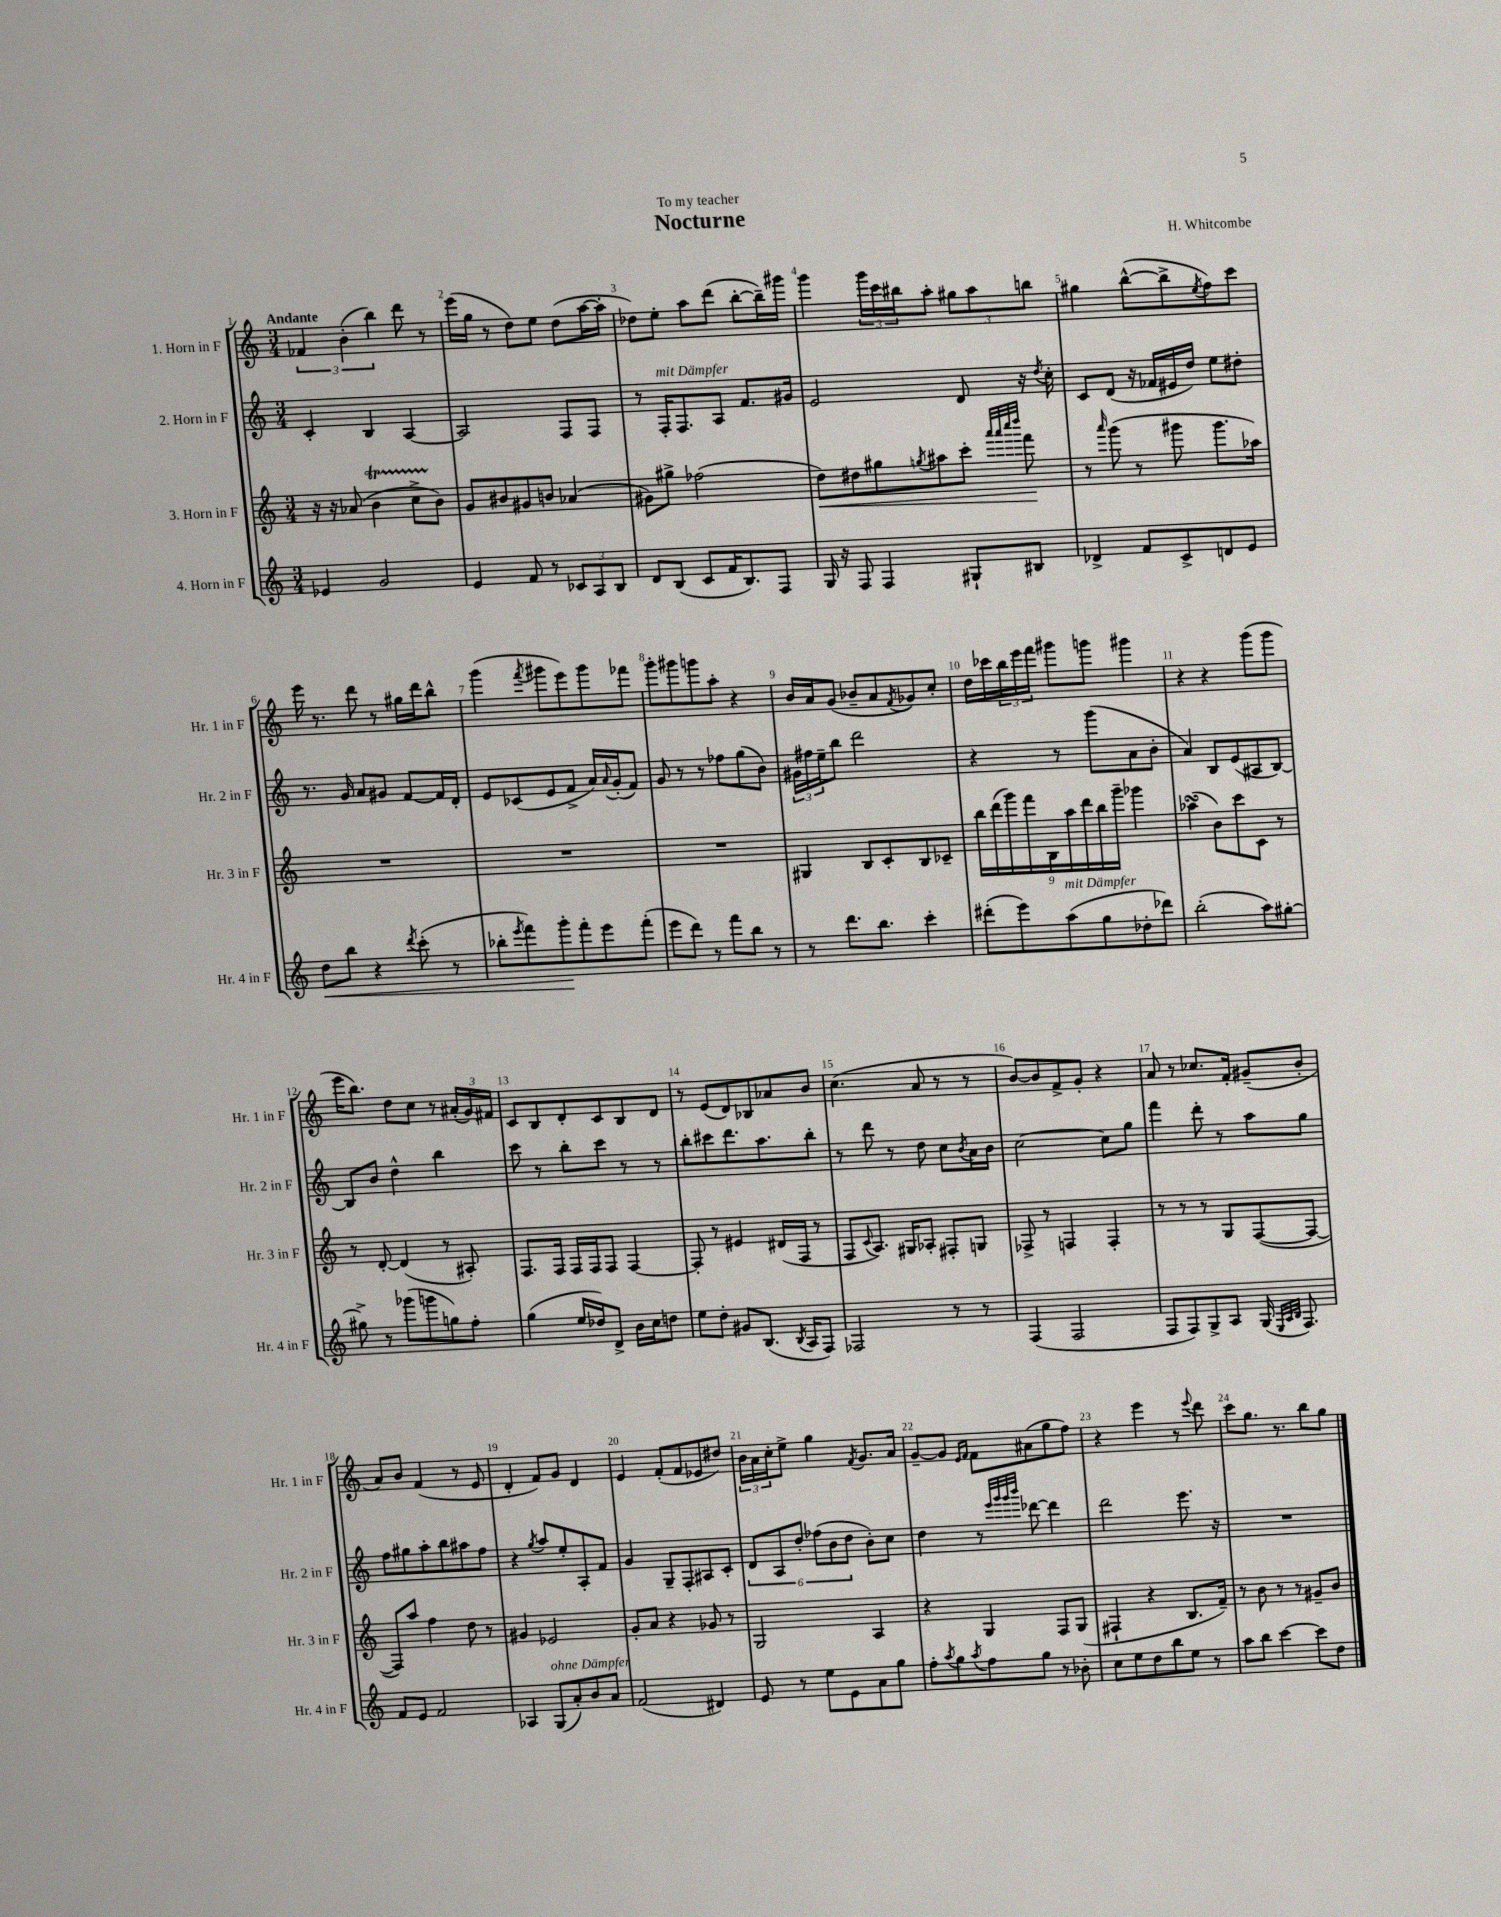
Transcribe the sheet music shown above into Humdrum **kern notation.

**kern	**dynam	**kern	**dynam	**kern	**kern
*part4	*part4	*part3	*part3	*part2	*part1
*staff4	*staff4	*staff3	*staff3	*staff2	*staff1
*I"4. Horn in F	*	*I"3. Horn in F	*	*I"2. Horn in F	*I"1. Horn in F
*I'Hr. 4 in F	*	*I'Hr. 3 in F	*	*I'Hr. 2 in F	*I'Hr. 1 in F
*clefG2	*	*clefG2	*	*clefG2	*clefG2
*k[]	*	*k[]	*	*k[]	*k[]
*M3/4	*	*M3/4	*	*M3/4	*M3/4
=1	=1	=1	=1	=1	=1
!	!	!	!	!	!LO:TX:a:B:t=Andante
4e-X/	.	16r	.	4c'/	6f-X/
.	.	16r	.	.	.
.	.	(8a-X/	.	.	.
.	.	.	.	.	(6b'\
2g/	.	4bt\	.	4B/	.
.	.	.	.	.	6bb\)
.	.	8ccTTT^\L	.	[4A/	8ddd\
.	.	8b\J)	.	.	8r
=2	=2	=2	=2	=2	=2
4e/	.	8g/L	.	2A/]	(16eee\LL
.	.	.	.	.	16gg\JJ
.	.	8b#X/	.	.	8r
8f/	.	8g#X/	.	.	8dd\L)
8r	.	8bn/J	.	.	8ee\J
12c-X/L	.	(4a-X/	.	8F/L	(8dd\L
12A/	.	.	.	.	.
.	.	.	.	8F/J	[16aa\L
12B/J	.	.	.	.	.
.	.	.	.	.	16aa'\JJ]
=3	=3	=3	=3	=3	=3
8d/L	.	8g#X\L)	.	8r	8dd-X\L)
!	!	!	!	!LO:TX:a:i:t=mit Dämpfer	!
(8B/J	.	8gg#X^\J	.	16F'/KL	8ee'\J
.	.	.	.	8.F/	.
8c/L	.	(2ff-X\	.	.	8aa\L
16f/K	.	.	.	8A/J	(8ddd\J
8.B/)	.	.	.	.	.
.	.	.	.	8.f/L	[8bb'\L
8F/J	.	.	.	.	16bb~\L])
.	.	.	.	16g#X/Jk	16ggg#X\JJ
=4	=4	=4	=4	=4	=4
!	!	!	!LO:HP:b	!	!
16G/	.	8dd\L)	<	2e/	4ggg\
16r	.	.	.	.	.
8F/	.	8dd#X\	.	.	.
4F/	.	8gg#X\	.	.	24ggg\LL
.	.	.	.	.	24ccc\
.	.	.	.	.	24bb#X\J
.	.	8qggn/	.	.	.
.	.	8aa#X\	.	.	8aa'\J
8G#X`/L	.	8ccc'\J	.	8d/	12gg#X\L
.	.	.	.	.	12aa\
.	.	32qqaaa/LLL	.	.	.
.	.	32qqaaa/	.	.	.
.	.	32qqcccc/	.	.	.
.	.	32qqdddd/JJJ	.	.	.
8B#X/J	.	8fff\	.	16r	.
.	.	.	.	.	12bbn\J
.	.	.	.	8qdd/	.
.	.	.	.	16cc'\	.
.	.	.	[	.	.
=5	=5	=5	=5	=5	=5
4d-X^/	.	8r	.	8c/L	4gg#X\
.	.	16qqaaa/	.	.	.
.	.	(8ggg\	.	(8d/J	.
8f/L	.	8r	.	16r	([8bb^^\L
.	.	.	.	16f-X/LL	.
8c^/	.	8ggg#X\	.	16e#X/	8bb^\]
.	.	.	.	16dd/JJ)	.
.	.	.	.	.	8qee/
8dn/	.	8.ggg#\L	.	8ee\L	8ff\)
8e/J	.	.	.	8dd#X'\J	8ccc\J
.	.	16aa-X\Jk)	.	.	.
!!LO:LB:g=z
=6	=6	=6	=6	=6	=6
!	!LO:HP:b	!	!	!	!
8dd\L	<	2.r	.	8.r	16eee\
.	.	.	.	.	8.r
8bb\J	.	.	.	.	.
.	.	.	.	16g/	.
4r	.	.	.	8a/L	8ddd\
.	.	.	.	8g#X/J	8r
8qddd/	.	.	.	.	.
(8ccc'\	.	.	.	[8f/L	16gg#X\LL
.	.	.	.	.	16ddd\J
8r	.	.	.	16f/L]	8bb^^\J
.	.	.	.	16d'/JJ	.
=7	=7	=7	=7	=7	=7
8bb-X'\L	.	2.r	.	8e/L	(4ggg\
8qeee/	.	.	.	.	.
8fff\)	.	.	.	(8c-X/	.
.	.	.	.	.	8qfff/
8ggg'\	.	.	.	8e/	8ggg#X\L
8fff'\	[	.	.	8f^/J	8eee\)
8eee\	.	.	.	16a/LL)	8ggg#\
.	.	.	.	8qqa/	.
.	.	.	.	(16g'/J	.
(8fff'\J	.	.	.	8f/J)	8fff-X\J
=8	=8	=8	=8	=8	=8
8eee\L	.	2.r	.	8g/	8ggg'\L
8ddd\J)	.	.	.	8r	8ggg#X\
8r	.	.	.	8r	8gggn\
8fff\L	.	.	.	8ff-X\L	8aa'\J
8bb\J	.	.	.	(8gg\	4r
8r	.	.	.	8b\J)	.
=9	=9	=9	=9	=9	=9
8r	.	4G#X/	.	24g#X\LL	16b/LL
.	.	.	.	24ff#X\	.
.	.	.	.	.	16a/J
.	.	.	.	24ee~\J	.
8.ddd\L	.	.	.	8bb\J	(8g/J
.	.	8B/L	.	2ddd\	8b-X~/L
8.bb\J	.	.	.	.	.
.	.	8c'/	.	.	8a/
.	.	.	.	.	8qf/
4ccc'\	.	8B/	.	.	8g-X/)
.	.	8c-X~/J	.	.	8cc'/J
=10	=10	=10	=10	=10	=10
(8ddd#X'\L	.	18bb\LL	.	4r	16dd\LL
.	.	(18ddd\	.	.	.
.	.	.	.	.	16ccc-X\
.	.	18ggg\)	.	.	.
8eee\)	.	.	.	.	24bb\
.	.	18fff\	.	.	24eee\
.	.	.	.	.	24fff\JJ
.	.	18B\	.	.	.
!LO:TX:a:i:t=mit Dämpfer	!	!	!	!	!
(8aa\	.	.	.	8r	8ggg#X\L
.	.	18aa\	.	.	.
.	.	18ddd\	.	.	.
8gg\	.	.	.	(8ggg\L	8gggn\J
.	.	18bb\	.	.	.
.	.	18ggg~\JJ	.	.	.
8dd-X'\	.	4ggg-X\	.	8a\	4ggg#X\
8ddd-X\J)	.	.	.	8b'\J	.
=11	=11	=11	=11	=11	=11
(2bb'\	.	(4aa-XsSSs\	.	4a/)	4r
.	.	8b\L)	.	8B/L	4r
.	.	8ccc\	.	(8e/	.
8aa\L)	.	8c\J	.	8A#X/	(8ggg\L
[8gg#X'\J	.	8r	.	[8B/J)	8ggg\J
!!LO:LB:g=z
=12	=12	=12	=12	=12	=12
8gg#X^\]	.	8r	.	8B/L]	16eee\KL
.	.	.	.	.	8.bb\J)
8r	.	[8d'/	.	8b/J	.
(8ggg-X\L	.	(4d/]	.	4dd^^\	8dd\L
8gggn\	.	.	.	.	8cc\J
8ggn\)	.	8r	.	4bb\	8r
8ff'\J	.	8A#X'/)	.	.	(24a#X'/LL
.	.	.	.	.	24g/)
.	.	.	.	.	24f#X/JJ
=13	=13	=13	=13	=13	=13
(4gg\	.	8.F/L	.	8ccc\	8c/L
.	.	.	.	8r	8B/
.	.	16F/Jk	.	.	.
16ee/LL	.	16F/LL	.	8bb'\L	8d'/
16dd-X/J)	.	16F/J	.	.	.
8d^/J	.	8F/J	.	8ccc\J	8c/
16b\LL	.	[4F/	.	8r	8B/
16cc\J	.	.	.	.	.
8ddn\J	.	.	.	8r	8d/J
=14	=14	=14	=14	=14	=14
8ee\L	.	8F'/]	.	8bb'\L	8r
8dd'\J	.	8r	.	8ccc#X\	(8e/L
8g#X/L	.	4e#X/	.	8.ddd\	8d/)
(8.B/J	.	.	.	.	8B-X/
.	.	.	.	8.aa\	.
.	.	(16d#X/LL	.	.	8a-X/
8qB/	.	.	.	.	.
16A/KL	.	16F/JJ	.	.	.
8F/J)	.	8r	.	8bb'\J	8b/J
=15	=15	=15	=15	=15	=15
2F-X/	.	8F/L	.	8r	(4.cc\
.	.	8qqc/	.	.	.
.	.	8.A/J)	.	8ddd\	.
.	.	.	.	8r	.
.	.	16G#X/KL	.	.	.
.	.	8A-X'/J	.	8dd\	8a/
8r	.	8F#X'/L	.	8cc\L	8r
.	.	.	.	8qb/	.
8r	.	8Gn/J	.	16a\L	8r
.	.	.	.	16b\JJ	.
=16	=16	=16	=16	=16	=16
(4F/	.	8F-X^/	.	[2cc\	[8b/L)
.	.	8r	.	.	8b/]
2F/	.	4Fn/	.	.	8f^/
.	.	.	.	.	8g'/J
.	.	4F'/	.	8cc\L]	4r
.	.	.	.	8gg\J	.
=17	=17	=17	=17	=17	=17
8F/L	.	8r	.	4fff\	8a/
8F/)	.	8r	.	.	8r
8G^/	.	8r	.	8ddd'\	8.cc-X/L
8A/J	.	8G/L	.	8r	.
.	.	.	.	.	16f'/Jk
(16G/	.	([8F/	.	8aa\L	(8g#X~/L
32qqE/LLL	.	.	.	.	.
32qqA/	.	.	.	.	.
32qqB/JJJ	.	.	.	.	.
8.F/)	.	.	.	.	.
.	.	8F/J_	.	8gg\J	8b'/J
!!LO:LB:g=z
=18	=18	=18	=18	=18	=18
8f/L	.	8F/L])	.	8ff\L	8a/L)
8e/J	.	8aa/J	.	8gg#X\	8b/J
2f/	.	4ff\	.	8aa'\	(4f/
.	.	.	.	8bb\	.
.	.	8dd\	.	8aa#X\	8r
.	.	8r	.	8ff\J	8e/
=19	=19	=19	=19	=19	=19
4A-X/	.	4g#X/	.	4r	4d'/
.	.	.	.	8qgg/	.
!LO:TX:a:i:t=ohne Dämpfer	!	!	!	!	!
(8G/L	.	2e-X/	.	8aa/L	8f/L)
8a'/)	.	.	.	8ee'/	8g/J
8b/	.	.	.	8A'/	4d/
8a/J	.	.	.	8f/J	.
=20	=20	=20	=20	=20	=20
(2f/	.	8g'/L	.	4g/	4e/
.	.	8a/J	.	.	.
.	.	4r	.	8G~/L	(8f'/L
.	.	.	.	8F'/	8f/
4d#X/)	.	8g-X/	.	8A#X/	8e-X/
.	.	8r	.	8c'/J	8dd#X/J)
=21	=21	=21	=21	=21	=21
8e/	.	2G/	.	12d/L	24b\LL
.	.	.	.	.	24a\
.	.	.	.	12A/	24cc'\J
8r	.	.	.	.	8ee^\J
.	.	.	.	12dd'/J	.
8ee\L	.	.	.	(12ff-X\L	4gg\
.	.	.	.	12b\	.
8e\	.	.	.	.	.
.	.	.	.	12dd\J	.
.	.	.	.	.	8qf/
8a\	.	4A/	.	8b'\L)	8.g/L
8gg\J	.	.	.	8cc\J	.
.	.	.	.	.	16a/Jk
=22	=22	=22	=22	=22	=22
8ff'\L	.	4r	.	4dd\	[8g~/L
8qaa/	.	.	.	.	.
8gg\	.	.	.	.	8g/J]
.	.	.	.	.	16qqe/LL
8qaa/	.	.	.	.	16qqf/JJ
8ff\	.	4G/	.	8r	8f\L
.	.	.	.	32qqeee/LLL	.
.	.	.	.	32qqggg/	.
.	.	.	.	32qqggg/	.
.	.	.	.	32qqbbb/JJJ	.
8gg\J	.	.	.	[8ddd-X\	(8a#X\
8r	.	8F/L	.	4ddd-\]	8gg\
8b-X'\	.	(8G/J	.	.	8ff\J)
=23	=23	=23	=23	=23	=23
8cc\L	.	4F#X`/	.	2ddd\	4r
8ee\	.	.	.	.	.
8dd\	.	4r	.	.	4eee\
8bb\	.	.	.	.	.
8ee\J	.	8.B/L	.	8.eee\	8r
.	.	.	.	.	8qqeee/
8r	.	.	.	.	8ddd\
.	.	16f~/Jk)	.	16r	.
=24	=24	=24	=24	=24	=24
8aa\L	.	8r	.	2.r	8ccc\L
8bb\J	.	8b\	.	.	8.gg\J
[4ccc\	.	8r	.	.	.
.	.	.	.	.	8.r
.	.	8r	.	.	.
8ccc\L]	.	8g#X~/L	.	.	8bb\L
8dd\J	.	8b/J	.	.	8gg\J
==	==	==	==	==	==
*-	*-	*-	*-	*-	*-
